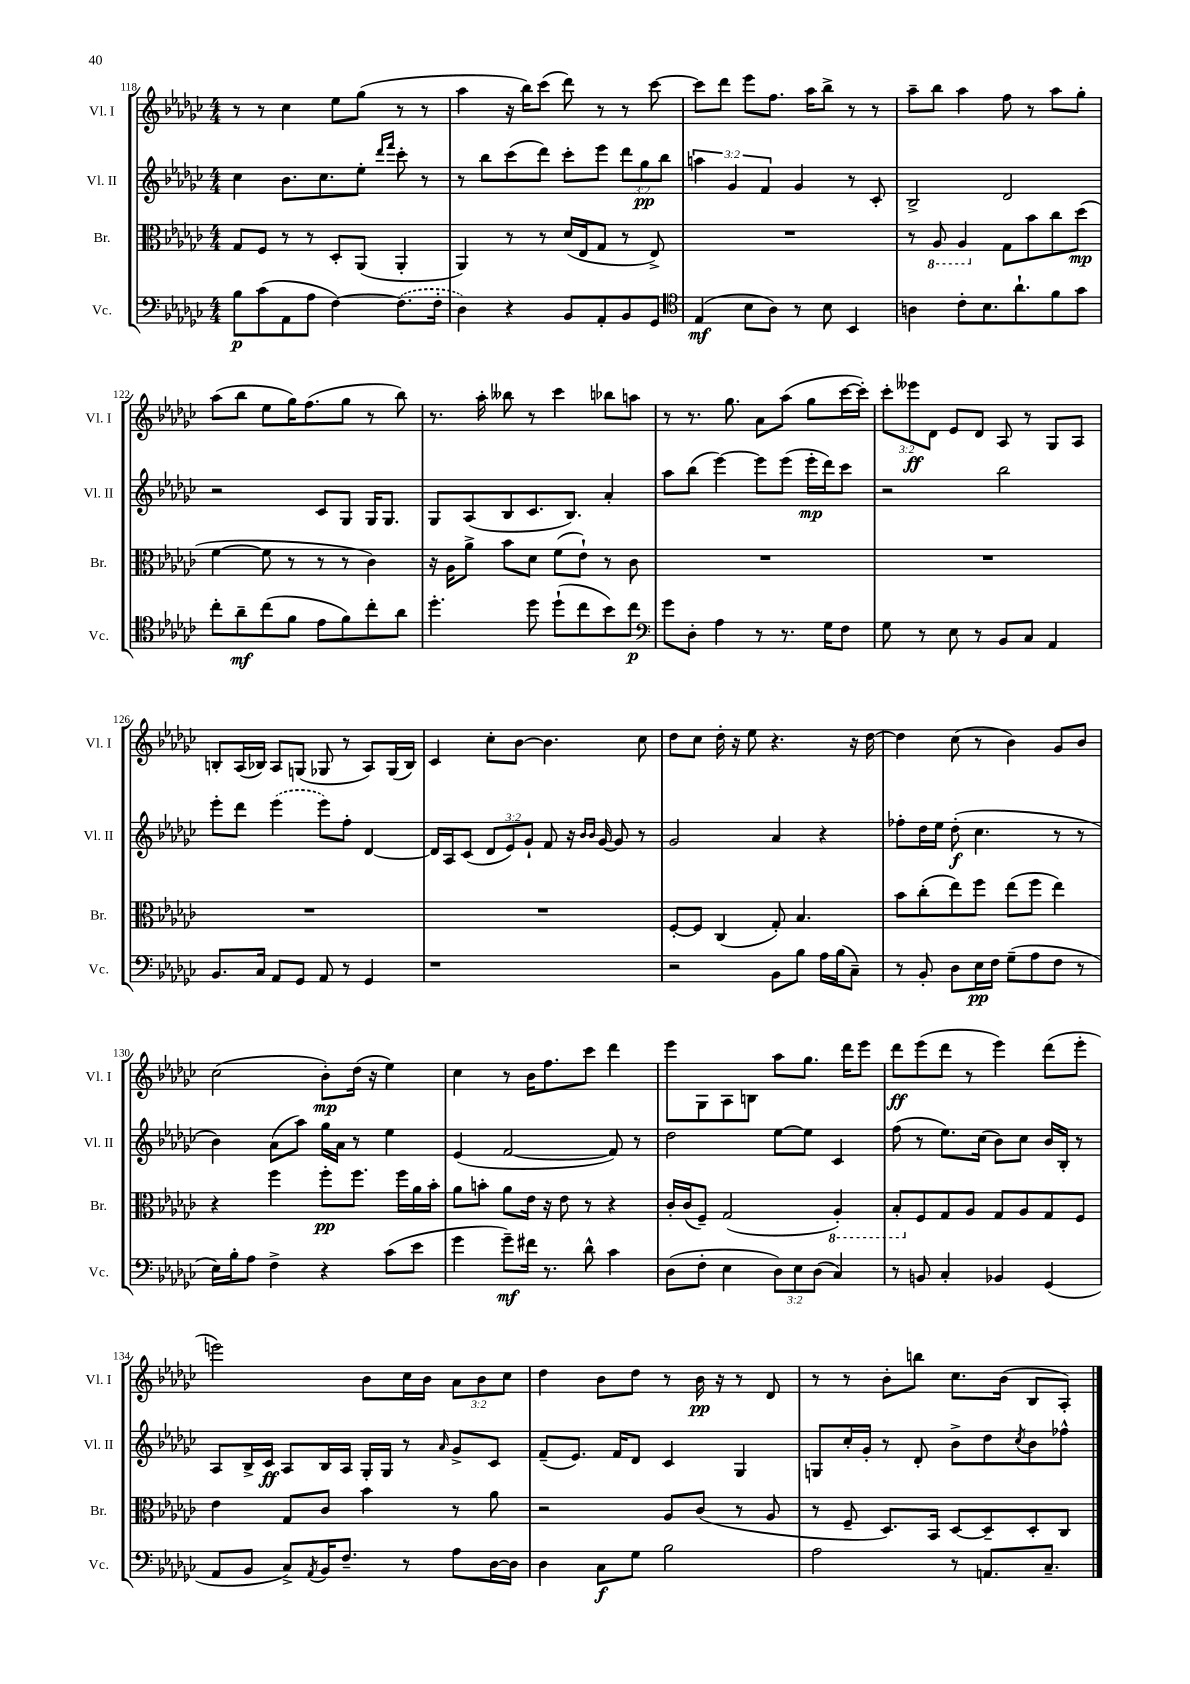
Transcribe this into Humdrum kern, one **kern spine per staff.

**kern	**dynam	**kern	**dynam	**kern	**dynam	**kern	**dynam
*part4	*part4	*part3	*part3	*part2	*part2	*part1	*part1
*staff4	*staff4	*staff3	*staff3	*staff2	*staff2	*staff1	*staff1
*I"Vc.	*	*I"Br.	*	*I"Vl. II	*	*I"Vl. I	*
*I'Vc.	*	*I'Br.	*	*I'Vl. II	*	*I'Vl. I	*
*clefF4	*	*clefC3	*	*clefG2	*	*clefG2	*
*k[b-e-a-d-g-c-]	*	*k[b-e-a-d-g-c-]	*	*k[b-e-a-d-g-c-]	*	*k[b-e-a-d-g-c-]	*
*M4/4	*	*M4/4	*	*M4/4	*	*M4/4	*
=118	=118	=118	=118	=118	=118	=118	=118
8B-\L	p	8G-/L	.	4cc-\	.	8r	.
(8c-\	.	8F/J	.	.	.	8r	.
8AA-\	.	8r	.	8.b-\L	.	4cc-\	.
8A-\J	.	8r	.	.	.	.	.
.	.	.	.	8.cc-\	.	.	.
[4F\)	.	8D-'/L	.	.	.	8ee-\L	.
.	.	(8AA-/J	.	8ee-'\J	.	(8gg-\J	.
.	.	.	.	16qqddd-/LL	.	.	.
.	.	.	.	16qqfff/JJ	.	.	.
(8.F\L]	.	4AA-'/	.	8ccc-'\	.	8r	.
.	.	.	.	8r	.	8r	.
16F'\Jk	.	.	.	.	.	.	.
=119	=119	=119	=119	=119	=119	=119	=119
4D-\)	.	4AA-/)	.	8r	.	4aa-\	.
.	.	.	.	8bb-\L	.	.	.
4r	.	8r	.	(8ccc-\	.	16r	.
.	.	.	.	.	.	16bb-\KL)	.
.	.	8r	.	8ddd-\J)	.	(8ccc-\J	.
8BB-/L	.	(16d-/LL	.	8ccc-'\L	.	8ddd-\)	.
.	.	16E-/J	.	.	.	.	.
8AA-'/	.	8G-/J	.	8eee-\J	.	8r	.
8BB-/	.	8r	.	12ddd-\L	.	8r	.
.	.	.	.	12gg-\	pp	.	.
8GG-/J	.	8E-^/)	.	.	.	[8ccc-\	.
.	.	.	.	12bb-\J	.	.	.
=120	=120	=120	=120	=120	=120	=120	=120
*clefC4	*	*	*	*	*	*	*
(4E-/	mf	1r	.	6aan\	.	8ccc-\L]	.
.	.	.	.	.	.	8ddd-\J	.
.	.	.	.	6g-/	.	.	.
8B-\L	.	.	.	.	.	8eee-\L	.
.	.	.	.	6f/	.	.	.
8A-\J)	.	.	.	.	.	8.ff\J	.
8r	.	.	.	4g-/	.	.	.
.	.	.	.	.	.	16aa-\KL	.
8B-\	.	.	.	.	.	8bb-^\J	.
4BB-/	.	.	.	8r	.	8r	.
.	.	.	.	8c-'/	.	8r	.
=121	=121	=121	=121	=121	=121	=121	=121
4An\	.	8r	.	2B-^/	.	8aa-~\L	.
*	*	*8ba	*	*	*	*	*
.	.	8AA-/	.	.	.	8bb-\J	.
8c-'\L	.	4AA-/	.	.	.	4aa-\	.
8.B-\	.	.	.	.	.	.	.
*	*	*X8ba	*	*	*	*	*
.	.	8G-\L	.	2d-/	.	8ff\	.
8.a-`\	.	.	.	.	.	.	.
.	.	8b-\	.	.	.	8r	.
8f\	.	8cc-\	.	.	.	8aa-\L	.
8g-\J	.	(8dd-\J	mp	.	.	8gg-'\J	.
!!LO:LB:g=z
=122	=122	=122	=122	=122	=122	=122	=122
8cc-'\L	.	[4f\	.	2r	.	(8aa-\L	.
8a-~\	mf	.	.	.	.	8bb-\J	.
(8cc-\	.	8f\]	.	.	.	8ee-\L	.
8f\J	.	8r	.	.	.	16gg-\K)	.
.	.	.	.	.	.	(8.ff\	.
8e-\L	.	8r	.	8c-/L	.	.	.
8f\)	.	8r	.	8G-/J	.	8gg-\J	.
8cc-'\	.	4c-\)	.	16G-/KL	.	8r	.
.	.	.	.	8.G-/J	.	.	.
8a-\J	.	.	.	.	.	8bb-\)	.
=123	=123	=123	=123	=123	=123	=123	=123
4.dd-'\	.	16r	.	8G-/L	.	8.r	.
.	.	16A-\KL	.	.	.	.	.
.	.	8a-^\J	.	(8A-/	.	.	.
.	.	.	.	.	.	16aa-'\	.
.	.	8b-\L	.	8B-/	.	8bb--X\	.
8dd-\	.	8d-\J	.	8.c-/	.	8r	.
(8dd-`\L	.	(8f\L	.	.	.	4ccc-\	.
.	.	.	.	8.B-/J)	.	.	.
8cc-\	.	8e-`\J)	.	.	.	.	.
8b-\)	.	8r	.	4a-'/	.	8bb-X\L	.
8cc-\J	p	8c-\	.	.	.	8aan\J	.
=124	=124	=124	=124	=124	=124	=124	=124
*clefF4	*	*	*	*	*	*	*
8g-\L	.	1r	.	8aa-\L	.	8r	.
8D-'\J	.	.	.	(8bb-\J	.	8.r	.
4A-\	.	.	.	[4eee-\)	.	.	.
.	.	.	.	.	.	8.gg-\	.
8r	.	.	.	8eee-\L]	.	8a-\L	.
8.r	.	.	.	(8eee-\J	.	(8aa-\J	.
.	.	.	.	16eee-'\LL	mp	8gg-\L	.
16G-\KL	.	.	.	16ddd-\J)	.	.	.
8F\J	.	.	.	8ccc-\J	.	[16ccc-\L	.
.	.	.	.	.	.	16ccc-'\JJ])	.
=125	=125	=125	=125	=125	=125	=125	=125
8G-\	.	1r	.	2r	.	12ccc-'\L	.
.	.	.	.	.	.	12eee--X\	ff
8r	.	.	.	.	.	.	.
.	.	.	.	.	.	12d-\J	.
8E-\	.	.	.	.	.	8e-/L	.
8r	.	.	.	.	.	8d-/J	.
8BB-/L	.	.	.	2bb-\	.	8A-/	.
8C-/J	.	.	.	.	.	8r	.
4AA-/	.	.	.	.	.	8G-/L	.
.	.	.	.	.	.	8A-/J	.
!!LO:LB:g=z
=126	=126	=126	=126	=126	=126	=126	=126
8.BB-/L	.	1r	.	8eee-'\L	.	8Bn'/L	.
.	.	.	.	8ddd-\J	.	(16A-/L	.
16C-/Jk	.	.	.	.	.	16B-X/JJ)	.
8AA-/L	.	.	.	(4eee-\	.	8A-/L	.
8GG-/J	.	.	.	.	.	(8Gn/J	.
8AA-/	.	.	.	8eee-\L)	.	8G-X/	.
8r	.	.	.	8ff'\J	.	8r	.
4GG-/	.	.	.	[4d-/	.	8A-/L)	.
.	.	.	.	.	.	(16G-/L	.
.	.	.	.	.	.	16B-/JJ)	.
=127	=127	=127	=127	=127	=127	=127	=127
1r	.	1r	.	16d-/LL]	.	4c-/	.
.	.	.	.	16A-/J	.	.	.
.	.	.	.	(8c-/J	.	.	.
.	.	.	.	12d-/L	.	8cc-'\L	.
.	.	.	.	12e-/)	.	.	.
.	.	.	.	.	.	[8b-\J	.
.	.	.	.	12g-`/J	.	.	.
.	.	.	.	8f/	.	4.b-\]	.
.	.	.	.	16r	.	.	.
.	.	.	.	16qqb-/LL	.	.	.
.	.	.	.	16qqb-/JJ	.	.	.
.	.	.	.	[16g-/	.	.	.
.	.	.	.	8g-/]	.	.	.
.	.	.	.	8r	.	8cc-\	.
=128	=128	=128	=128	=128	=128	=128	=128
2r	.	[8F'/L	.	2g-/	.	8dd-\L	.
.	.	8F/J]	.	.	.	8cc-\J	.
.	.	(4C-/	.	.	.	16dd-'\	.
.	.	.	.	.	.	16r	.
.	.	.	.	.	.	8ee-\	.
8BB-\L	.	8G-'/)	.	4a-/	.	4.r	.
8B-\J	.	4.B-/	.	.	.	.	.
16A-\LL	.	.	.	4r	.	.	.
(16B-\J	.	.	.	.	.	.	.
8C-~\J)	.	.	.	.	.	16r	.
.	.	.	.	.	.	[16dd-\	.
=129	=129	=129	=129	=129	=129	=129	=129
8r	.	8b-\L	.	8ff-X'\L	.	4dd-\]	.
8BB-'/	.	(8cc-'\	.	16dd-\L	.	.	.
.	.	.	.	16ee-\JJ	.	.	.
8D-\L	.	8ee-\)	.	(8dd-'\	f	(8cc-\	.
16E-\L	pp	8ff\J	.	4.cc-\	.	8r	.
16F\JJ	.	.	.	.	.	.	.
(8G-~\L	.	(8ee-\L	.	.	.	4b-\)	.
8A-\	.	8ff\J	.	.	.	.	.
8F\J	.	4ee-\)	.	8r	.	8g-/L	.
8r	.	.	.	8r	.	8b-/J	.
!!LO:LB:g=z
=130	=130	=130	=130	=130	=130	=130	=130
16E-\LL)	.	4r	.	4b-\)	.	(2cc-\	.
16B-'\J	.	.	.	.	.	.	.
8A-\J	.	.	.	.	.	.	.
4F^\	.	4ff\	.	(8a-\L	.	.	.
.	.	.	.	8aa-\J)	.	.	.
4r	.	8ff'\L	pp	16gg-\LL	.	8b-'\L)	mp
.	.	.	.	16a-\JJ	.	.	.
.	.	8.ff\J	.	8r	.	(16dd-\Jk	.
.	.	.	.	.	.	16r	.
(8c-\L	.	.	.	4ee-\	.	4ee-\)	.
.	.	16ff\LL	.	.	.	.	.
8e-\J	.	16a-\	.	.	.	.	.
.	.	16b-'\JJ	.	.	.	.	.
=131	=131	=131	=131	=131	=131	=131	=131
4g-\	.	8a-\L	.	(4e-/	.	4cc-\	.
.	.	8bn'\J	.	.	.	.	.
8g-~\L)	mf	8a-\L	.	[2f/	.	8r	.
16f#X\Jk	.	16e-\Jk	.	.	.	16b-\KL	.
8.r	.	16r	.	.	.	8.ff\	.
.	.	8e-\	.	.	.	.	.
8d-^^\	.	8r	.	.	.	8ccc-\J	.
4c-\	.	4r	.	8f/])	.	4ddd-\	.
.	.	.	.	8r	.	.	.
=132	=132	=132	=132	=132	=132	=132	=132
(8D-\L	.	16c-'/LL	.	2dd-\	.	8eee-\L	.
.	.	(16c-/J	.	.	.	.	.
8F'\J	.	8F~/J)	.	.	.	8G-\	.
4E-\	.	(2G-/	.	.	.	8A-\	.
.	.	.	.	.	.	8Bn\J	.
12D-\L)	.	.	.	[8ee-\L	.	8aa-\L	.
12E-\	.	.	.	.	.	.	.
.	.	.	.	8ee-\J]	.	8.gg-\J	.
(12D-\J	.	.	.	.	.	.	.
*	*	*8ba	*	*	*	*	*
4C-/)	.	4AA-'/)	.	4c-/	.	.	.
.	.	.	.	.	.	16ddd-\KL	.
.	.	.	.	.	.	8eee-\J	.
=133	=133	=133	=133	=133	=133	=133	=133
8r	.	8BB-'/L	.	(8ff\	.	8ddd-\L	ff
*	*	*X8ba	*	*	*	*	*
8BBn/	.	8F/	.	8r	.	(8eee-\	.
4C-'/	.	8G-/	.	8.ee-\L)	.	8ddd-\J	.
.	.	8A-/J	.	.	.	8r	.
.	.	.	.	(16cc-\Jk	.	.	.
4BB-X/	.	8G-/L	.	8b-\L)	.	4eee-\)	.
.	.	8A-/	.	8cc-\J	.	.	.
(4GG-/	.	8G-/	.	16b-/LL	.	(8ddd-\L	.
.	.	.	.	16B-'/JJ	.	.	.
.	.	8F/J	.	8r	.	8eee-'\J	.
!!LO:LB:g=z
=134	=134	=134	=134	=134	=134	=134	=134
8AA-/L	.	4e-\	.	8A-/L	.	2eeen\)	.
8BB-/J	.	.	.	16B-^/L	.	.	.
.	.	.	.	16c-/JJ	ff	.	.
8C-^/L)	.	8G-/L	.	8A-/L	.	.	.
8qAA-/	.	.	.	.	.	.	.
16BB-/K	.	8c-/J	.	16B-/L	.	.	.
8.F~/J	.	.	.	16A-/JJ	.	.	.
.	.	4b-\	.	16G-'/LL	.	8b-\L	.
.	.	.	.	16G-/JJ	.	.	.
8r	.	.	.	8r	.	16cc-\L	.
.	.	.	.	.	.	16b-\JJ	.
.	.	.	.	16qqa-/	.	.	.
8A-\L	.	8r	.	8g-^/L	.	12a-\L	.
.	.	.	.	.	.	12b-\	.
[16D-\L	.	8a-\	.	8c-/J	.	.	.
.	.	.	.	.	.	12cc-\J	.
16D-\JJ]	.	.	.	.	.	.	.
=135	=135	=135	=135	=135	=135	=135	=135
4D-\	.	2r	.	(8f~/L	.	4dd-\	.
.	.	.	.	8.e-/J)	.	.	.
8C-\L	f	.	.	.	.	8b-\L	.
.	.	.	.	16f/KL	.	.	.
8G-\J	.	.	.	8d-/J	.	8dd-\J	.
2B-\	.	8A-/L	.	4c-/	.	8r	.
.	.	(8c-/J	.	.	.	16b-\	pp
.	.	.	.	.	.	16r	.
.	.	8r	.	4G-/	.	8r	.
.	.	8A-/	.	.	.	8d-/	.
=136	=136	=136	=136	=136	=136	=136	=136
2A-\	.	8r	.	8Gn/L	.	8r	.
.	.	8F~/	.	16cc-'/L	.	8r	.
.	.	.	.	16g-'/JJ	.	.	.
.	.	8.D-/L)	.	8r	.	8b-'\L	.
.	.	.	.	8d-'/	.	8bbn\J	.
.	.	16BB-/Jk	.	.	.	.	.
8r	.	[8D-/L	.	8b-^\L	.	8.cc-\L	.
8.AAn/L	.	8D-~/]	.	8dd-\	.	.	.
.	.	.	.	.	.	(16b-\Jk	.
.	.	.	.	8qcc-/	.	.	.
.	.	8D-'/	.	8b-\	.	8B-/L	.
8.C-~/J	.	.	.	.	.	.	.
.	.	8C-/J	.	8ff-X^^\J	.	8A-'/J)	.
==	==	==	==	==	==	==	==
*-	*-	*-	*-	*-	*-	*-	*-
